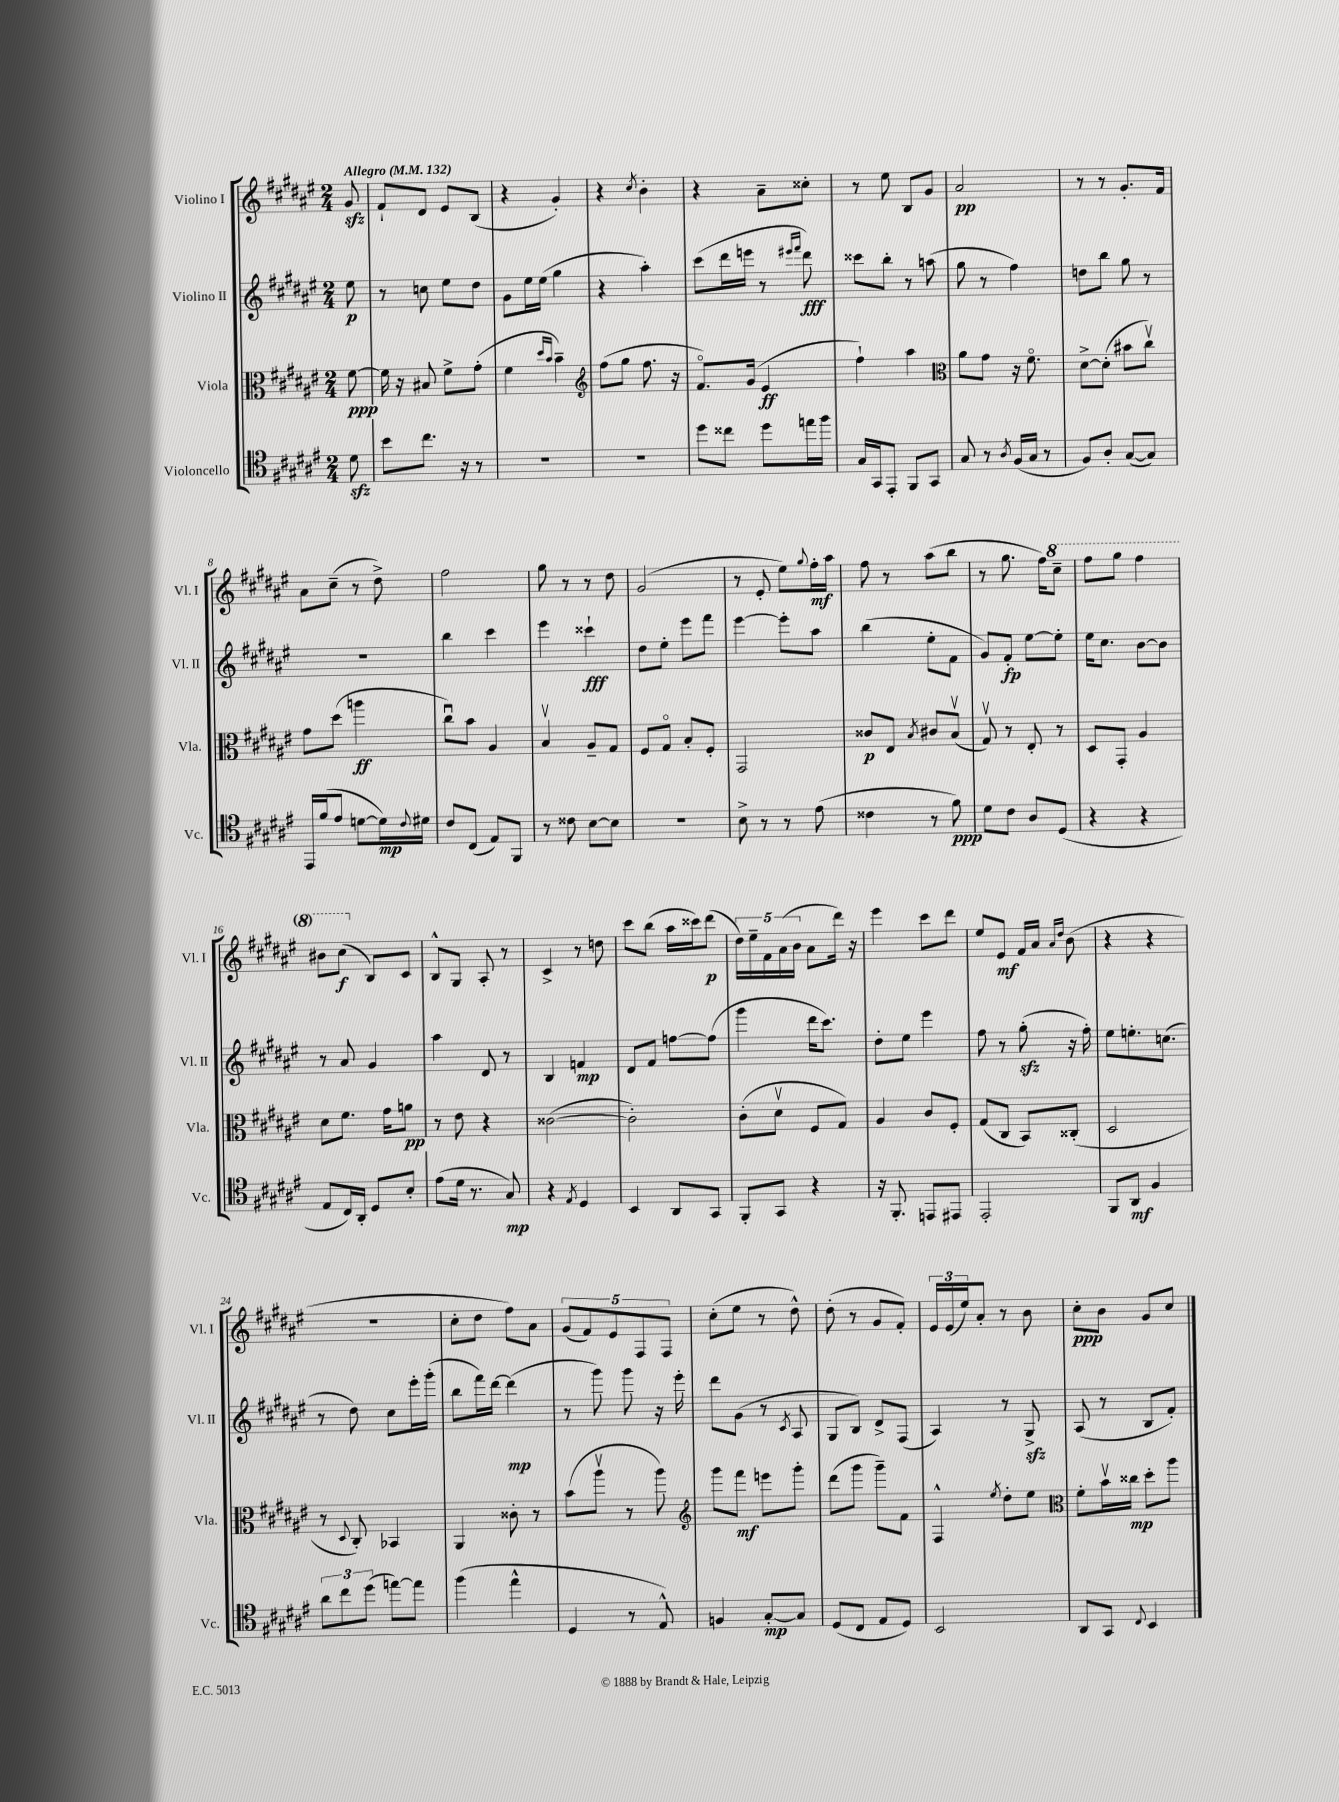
<<
\new StaffGroup <<
\new Staff = "s0" \with { instrumentName = "Violino I" shortInstrumentName = "Vl. I" } {
    \clef treble \key fis \major \numericTimeSignature \time 2/4 \partial 8 \tempo "Allegro" 4 = 132
    gis'8\sfz |
    fis'8-! dis'8 eis'8 b8( |
    r4 gis'4-.) |
    r4 \acciaccatura { cis''8 } b'4-. |
    r4 ais'8-- cisis''8-. |
    r8 eis''8 b8 gis'8 |
    ais'2\pp |
    r8 r8 gis'8.-. fis'16 |
    ais'8 cis''8--( r8 dis''8->) |
    fis''2 |
    gis''8 r8 r8 dis''8 |
    gis'2( |
    r8 eis'8-. eis''8) \appoggiatura { gis''8 } fis''16-.\mf ais''16 |
    fis''8 r8 ais''8( b''8 |
    r8 gis''8. fis''16) \ottava #1 cis'''8-- |
    fis'''8 gis'''8 fis'''4 |
    bis''8 cis'''8\f( \ottava #0 b8) cis'8 |
    b8-^ gis8 ais8-. r8 |
    cis'4-> r8 d''8 |
    cis'''8 b''8( ais''16 cisis'''16) dis'''8\p( |
    \tuplet 5/4 { dis''16) eis''16-- fis'16 ais'16( b'16 } ais'8 dis'''16) r16 |
    eis'''4 cis'''8 dis'''8 |
    eis''8 eis'8\mf fis'16 ais'16 \grace { ais'16 dis''16 } b'8( |
    r4 r4 |
    r2 |
    cis''8-. dis''8 fis''8) ais'8 |
    \tuplet 5/4 { gis'8( fis'8) eis'8 fis8 fis8 } |
    cis''8-.( eis''8 r8 dis''8-^) |
    dis''8-.( r8 gis'8 fis'8-.) |
    \tuplet 3/2 { eis'16 eis'16( eis''16) } ais'8-. r8 b'8 |
    cis''8-.\ppp b'8 gis'8 cis''8 \bar "|." |
}
\new Staff = "s1" \with { instrumentName = "Violino II" shortInstrumentName = "Vl. II" } {
    \clef treble \key fis \major \numericTimeSignature \time 2/4 \partial 8
    eis''8\p |
    r8 c''8 eis''8 dis''8 |
    gis'8 eis''16 eis''16( gis''4 |
    r4 ais''4-.) |
    cis'''8( dis'''16 e'''16 r8 \grace { eis'''16 fis'''16 } dis'''8\fff) |
    cisis'''8 b''8-. r8 a''8( |
    gis''8 r8 fis''4) |
    d''8 b''8 gis''8 r8 |
    R2 |
    b''4 cis'''4 |
    eis'''4 cisis'''4-!\fff |
    dis''8 eis''8-. eis'''8 fis'''8 |
    eis'''4~ eis'''8-. ais''8 |
    b''4( eis''8-. fis'8 |
    gis'8) fis'8-.\fp eis''8~ eis''8-. |
    eis''16 cis''8. b'8~ b'8 |
    r8 ais'8 gis'4 |
    ais''4 dis'8 r8 |
    b4 f'4\mp |
    dis'8 fis'8 f''8~ f''8( |
    gis'''4 dis'''16 cis'''8.) |
    dis''8-. eis''8 eis'''4 |
    fis''8 r8 gis''8-.\sfz( r16 fis''16-.) |
    eis''8 e''8.-. c''8.( |
    r8 dis''8) cis''8 eis'''16-. gis'''16-.( |
    b''8 fis'''16) dis'''16~ dis'''4\mp( |
    r8 gis'''8) gis'''8 r16 eis'''16-. |
    dis'''8 gis'8( r8 \acciaccatura { cis'8 } ais8 |
    gis8 b8) dis'8-> fis8( |
    ais4) r8 gis8->\sfz |
    ais8( r8 b8 fis'8-.) \bar "|." |
}
\new Staff = "s2" \with { instrumentName = "Viola" shortInstrumentName = "Vla." } {
    \clef alto \key fis \major \numericTimeSignature \time 2/4 \partial 8
    fis'8~\ppp |
    fis'16 r16 bis8 fis'8-> gis'8-.( |
    fis'4 \grace { dis''16 b'16 } b'4--) |
    \clef treble fis''8( gis''8 fis''8. r16 |
    fis'8.\flageolet) gis'16( eis'4\ff |
    fis''4-!) ais''4 |
    \clef alto ais'8 gis'8 r16 fis'8.\flageolet |
    dis'8~-> dis'8-.( bis'8 cis''8\upbow) |
    gis'8 dis''8( a''4\ff |
    cis''8\downbow) b'8 ais4 |
    b4\upbow ais8-- gis8 |
    fis8 gis8\flageolet b8-. fis8-. |
    gis,2 |
    cisis'8\p eis8 \acciaccatura { b8 } cis'8 b8\upbow( |
    gis8\upbow) r8 eis8-. r8 |
    dis8 gis,8-. ais4 |
    dis'8 fis'8. gis'16 a'8\pp |
    r8 eis'8 r4 |
    cisis'2~( |
    cisis'2-.) |
    cis'8-.( dis'8\upbow fis8 gis8) |
    ais4 cis'8 fis8-. |
    gis8( cis8 b,8) cisis8-.( |
    dis2 |
    r8 \appoggiatura { dis8 } cis8-.) bes,4 |
    ais,4 cisis'8-. r8 |
    b'8( ais''8\upbow r8 ais''8) |
    \clef treble gis'''8 fis'''8\mf e'''8 gis'''8-. |
    dis'''8( gis'''8 gis'''8--) fis'8 |
    fis4-^ \acciaccatura { eis''8 } dis''8-. eis''8 |
    \clef alto fis'8-. b'16\upbow cisis''16\mp dis''8-. ais''8 \bar "|." |
}
\new Staff = "s3" \with { instrumentName = "Violoncello" shortInstrumentName = "Vc." } {
    \clef tenor \key fis \major \numericTimeSignature \time 2/4 \partial 8
    dis'8\sfz |
    b'8 cis''8. r16 r8 |
    R2 |
    R2 |
    dis''8 cisis''8 dis''8 e''16 fis''16 |
    gis16 gis,16 eis,8-. fis,8 gis,8 |
    gis8 r8 \acciaccatura { ais8 } fis16( gis16 r8 |
    fis8) ais8-. gis8~( gis8) |
    eis,16 fis'16( eis'8 d'8~ d'16\mp) \appoggiatura { cis'8 } dis'16 |
    cis'8 cis8( eis8) fis,8 |
    r8 cisis'8 b8~ b8 |
    R2 |
    b8-> r8 r8 eis'8( |
    cisis'4 r8 fis'8\ppp) |
    dis'8 cis'8 ais8 dis8( |
    r4 r4 |
    eis8 cis16) ais,16-. dis8 b8-. |
    eis'8( dis'16 r8. gis8\mp) |
    r4 \acciaccatura { eis8 } dis4 |
    b,4 ais,8 gis,8 |
    fis,8-. gis,8 r4 |
    r16 fis,8.-. e,8 eis,8 |
    eis,2-. |
    fis,8 ais,8\mf fis4 |
    \tuplet 3/2 { ais'8 cis''8 dis''8( } e''8~) e''8 |
    fis''4( eis''4-^ |
    dis4 r8 eis8-^) |
    f4 gis8~-.\mp gis8 |
    dis8( cis8 eis8 dis8) |
    b,2 |
    ais,8 gis,8 \appoggiatura { cis8 } b,4 \bar "|." |
}
>>
>>
